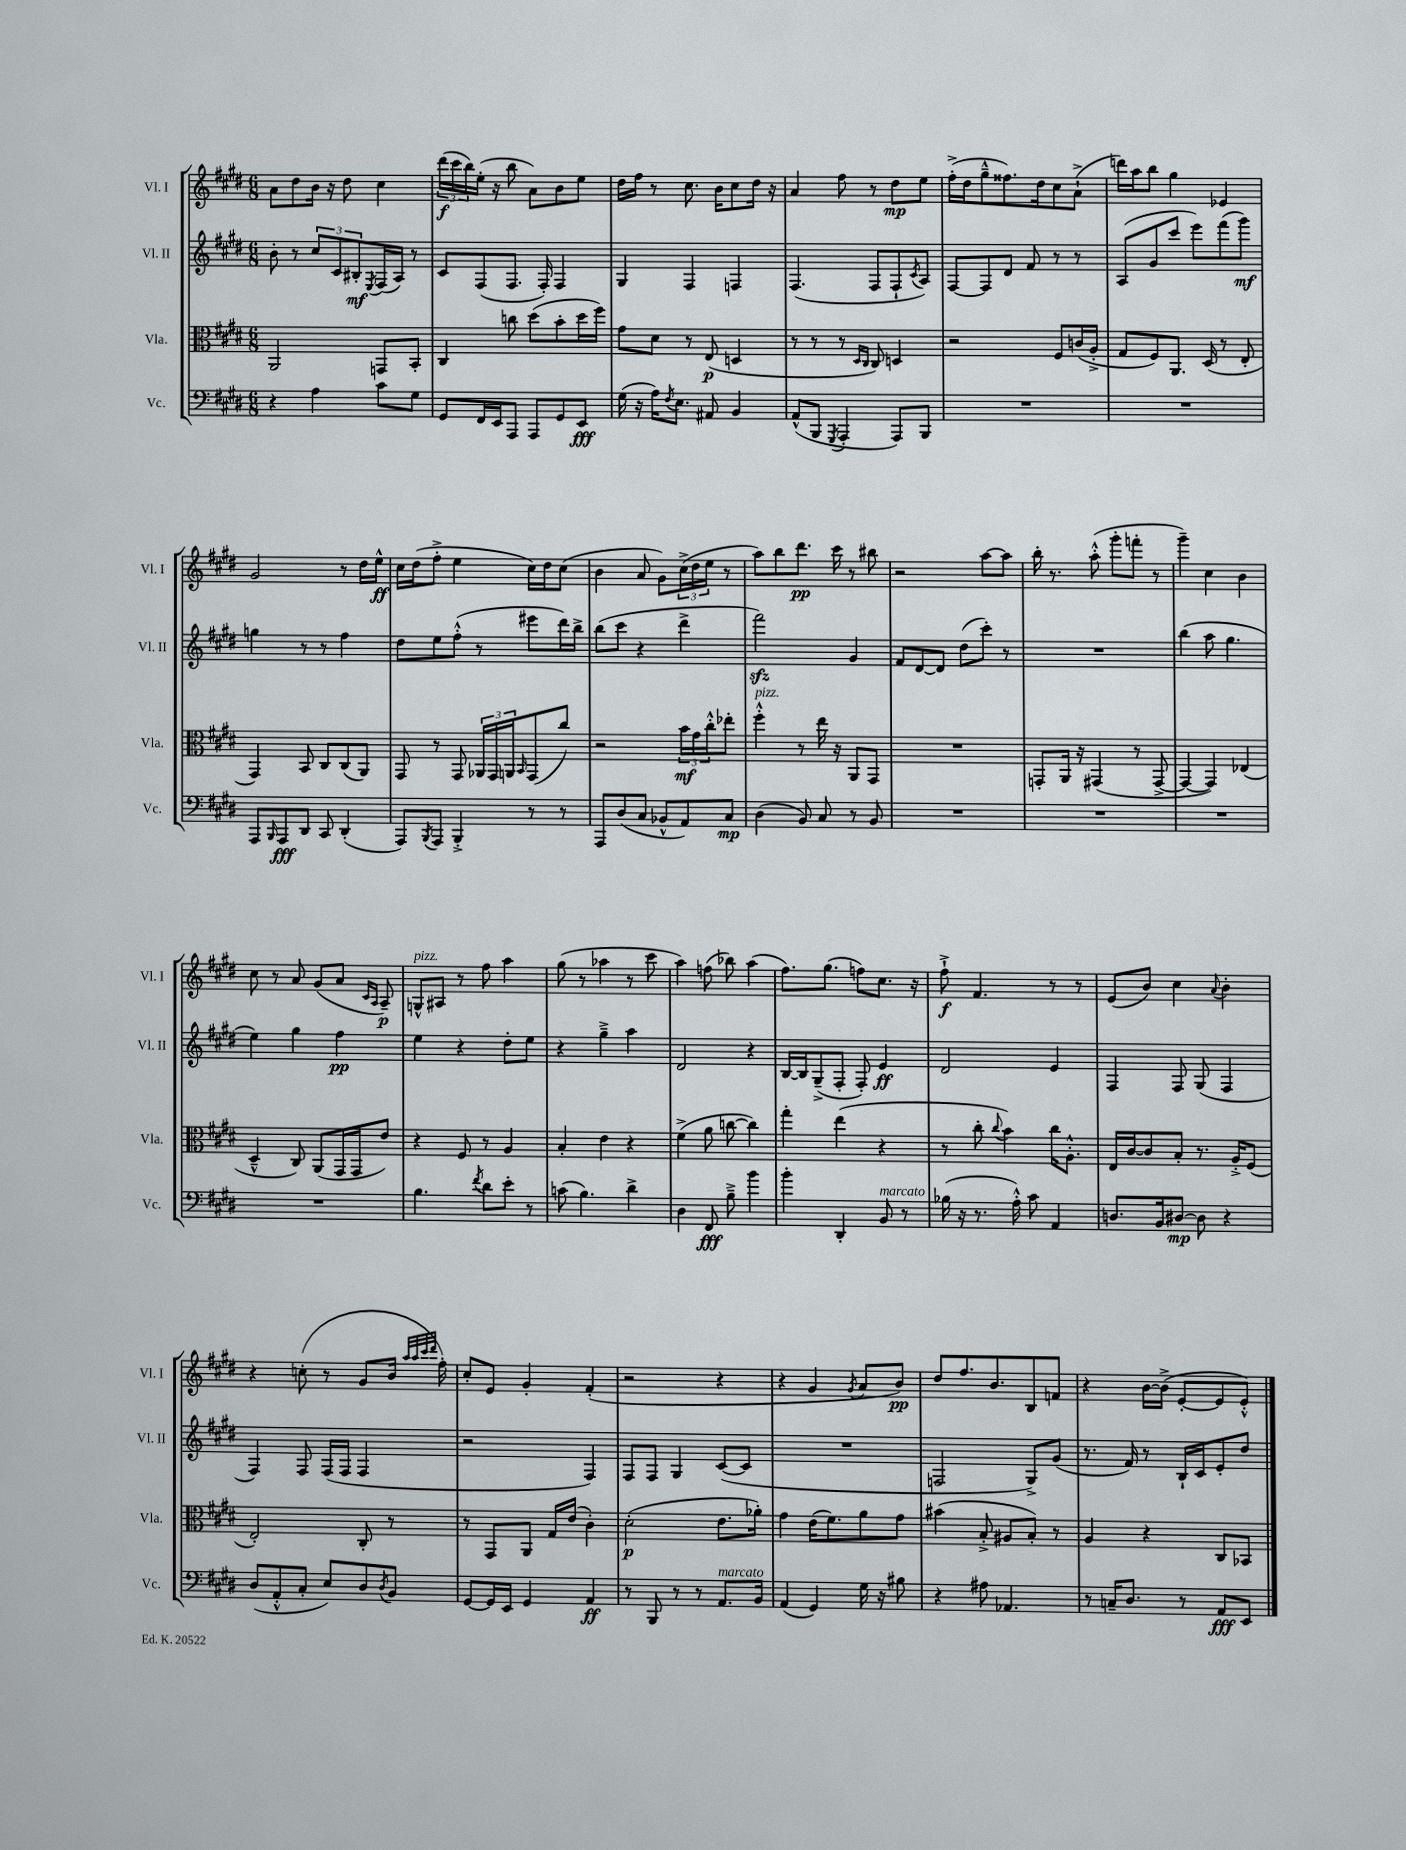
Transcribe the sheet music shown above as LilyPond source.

<<
\new StaffGroup <<
\new Staff = "s0" \with { instrumentName = "Vl. I" shortInstrumentName = "Vl. I" } {
    \clef treble \key e \major \numericTimeSignature \time 6/8
    a'8 dis''8 b'16 r16 dis''8 cis''4 |
    \tuplet 3/2 { dis'''16\f( cis'''16 b''16) } e''16-.( r16 b''8 a'8) b'8 e''8 |
    dis''16 fis''16 r8 cis''8. b'16 cis''8 dis''16 r16 |
    a'4 fis''8 r8 dis''8\mp e''8 |
    fis''16-.->( dis''16 gis''8---^ fisis''8.) dis''16 cis''8 a'8-!->( |
    d'''16) a''16 b''8 gis''4 ees'4 |
    gis'2 r8 dis''16 e''16-^\ff |
    cis''16 dis''16( fis''8-.-> e''4 cis''16) dis''16 cis''8( |
    b'4 a'8 gis'8) \tuplet 3/2 { cis''16->( dis''16 e''16 } r8 |
    a''8) b''8 dis'''8.\pp cis'''16 r8 bis''8 |
    r2 a''8~ a''8 |
    b''16-. r8. a''8-.-^( gis'''8-. f'''8-. r8 |
    gis'''4--) cis''4 b'4 |
    cis''8 r8 a'8 gis'8( a'8 \grace { cis'16 a16 } a8--\p) |
    g8-^^\markup { \italic "pizz." } ais8 r8 fis''8 a''4 |
    gis''8( r8 aes''4 r8 cis'''8 |
    a''4) f''8( bes''8) a''4( |
    fis''8.) gis''8.( f''8) cis''8. r16 |
    fis''8-!->\f fis'4. r8 r8 |
    e'8( b'8) cis''4 \appoggiatura { a'8 } b'4-. |
    r4 c''8-.( r8 gis'8 b'16 \grace { a''32 a''32 cis'''32 dis'''32 } fis''16-.) |
    cis''8-. e'8 gis'4-. fis'4-.( |
    r2 r4 |
    r4 gis'4 \acciaccatura { gis'8 } a'8 b'8\pp) |
    dis''8 fis''8. b'8. b8 f'8 |
    r4 b'16~ b'16->( e'8~-. e'8 e'8-.-^) \bar "|." |
}
\new Staff = "s1" \with { instrumentName = "Vl. II" shortInstrumentName = "Vl. II" } {
    \clef treble \key e \major \numericTimeSignature \time 6/8
    b'8-. r8 \tuplet 3/2 { cis''8 cis'8 bis8-.\mf } \acciaccatura { e8 } fis16( a16) r8 |
    cis'8 fis8( fis8. fis16-.) fis4 |
    gis4 fis4 f4 |
    fis4.( fis8 fis8-! \acciaccatura { cis'8 } a8) |
    fis8~ fis8 dis'8 fis'8 r8 r8 |
    a8( gis'8 cis'''8 e'''8) fis'''8( gis'''8\mf) |
    g''4 r8 r8 fis''4 |
    dis''8 e''8 fis''8-.-^( r8 eis'''8 dis'''16) b''16-> |
    b''8( cis'''8 r4 dis'''4-> |
    fis'''2\sfz) gis'4 |
    fis'8 dis'8~ dis'8 dis''8( cis'''8-.) r8 |
    R2. |
    b''4( a''8 gis''4. |
    e''4) gis''4 fis''4\pp |
    e''4 r4 dis''8-. e''8 |
    r4 gis''4---> a''4 |
    dis'2 r4 |
    b16~ b16 gis8--->( fis8-. fis8-.) e'4\ff |
    dis'2 e'4 |
    fis4 fis8 gis8( fis4 |
    fis4) fis8 fis16( fis16 fis4 |
    r2 fis4) |
    fis8 fis8 gis4 cis'8~( cis'8 |
    R2. |
    f2 gis8->) gis'8( |
    r8. fis'16) r8 b16-! cis'16 e'8-. dis''8 \bar "|." |
}
\new Staff = "s2" \with { instrumentName = "Vla." shortInstrumentName = "Vla." } {
    \clef alto \key e \major \numericTimeSignature \time 6/8
    a,2 g,8 b,8-. |
    cis4 c''8 dis''8( b'8-. dis''16 fis''16) |
    gis'8 dis'8 r8 e8\p( d4 |
    r8 r8 r8 \grace { dis16 cis16 } cis8) d4 |
    r2 fis8 c'16( a16-.-> |
    gis8 fis8) a,8. dis16( r8 e8-. |
    gis,4) b,8 cis8 cis8( a,8) |
    gis,8 r8 gis,8 \tuplet 3/2 { aes,16 gis,16 a,16 } \grace { b,16 } gis,8( cis''8) |
    r2 \tuplet 3/2 { b'16\mf gis'16 cis''16-.-^ } ees''8-. |
    fis''4-.-^^\markup { \italic "pizz." } r8 e''16 r16 a,8 gis,8 |
    R2. |
    g,8-. a,16 r16 gis,4( r8 gis,8~-> |
    gis,4~ gis,4) ees4( |
    dis4---^ cis8) a,8( gis,16 gis,16 e'8) |
    r4 fis8 r8 a4 |
    b4-. e'4 r4 |
    fis'4->( a'8 c''8~ c''4) |
    gis''4-. e''4( r4 |
    r8 cis''8-. \appoggiatura { cis''8 } b'4) cis''16 a8.-.-^ |
    e16 cis'16~ cis'8 b8-. r8. a16-.-> fis8( |
    e2-.) cis8-. r8 |
    r8 gis,8 a,8 gis16 e'16( cis'4-.) |
    dis'2-.\p( e'8. aes'16-.) |
    gis'4 e'16( fis'8.) a'8 gis'8 |
    bis'4( b8-.-> ais8 b8-.) r8 |
    a4 r4 cis8 bes,8 \bar "|." |
}
\new Staff = "s3" \with { instrumentName = "Vc." shortInstrumentName = "Vc." } {
    \clef bass \key e \major \numericTimeSignature \time 6/8
    r4 a4 cis'8 gis8 |
    gis,8 fis,16 e,16 a,,8 a,,8 gis,8 e,8\fff |
    gis16( r16 a16) \acciaccatura { fis8 } e8. ais,8 b,4 |
    a,8-^( b,,8 \acciaccatura { gis,,8 } a,,4-. a,,8) b,,8 |
    R2. |
    R2. |
    a,,8 \grace { b,,16 } a,,8\fff dis,8 cis,8 dis,4-.( |
    a,,8) \acciaccatura { b,,8 } a,,8 b,,4-.-> r8 r8 |
    a,,8 dis8( cis8 bes,8-^ a,8) cis8\mp |
    dis4( b,8) cis8 r8 b,8 |
    R2. |
    R2. |
    R2. |
    R2. |
    b4. \acciaccatura { fis'8 } dis'8 e'8-. r8 |
    c'8( b4.) dis'4-> |
    dis4 fis,8\fff b8---> b'4 |
    b'4-. dis,4-. b,8^\markup { \italic "marcato" } r8 |
    bes16( r16 r8. a16-.-^) cis'8 a,4 |
    d8. b,16 dis8~\mp dis8 r4 |
    dis8( a,8-.-^ cis8-. e8) dis8 \acciaccatura { dis8 } b,8 |
    gis,8~ gis,16 e,16 gis,4 a,4\ff |
    r8 b,,8 r8 r8 a,8.^\markup { \italic "marcato" } b,16 |
    a,4( gis,4) gis16 r16 bis8 |
    r4 ais8 aes,4. |
    r8 c16-- dis8. r8 a,8\fff e,8 \bar "|." |
}
>>
>>
\layout { \context { \Score \remove "Bar_number_engraver" } }
